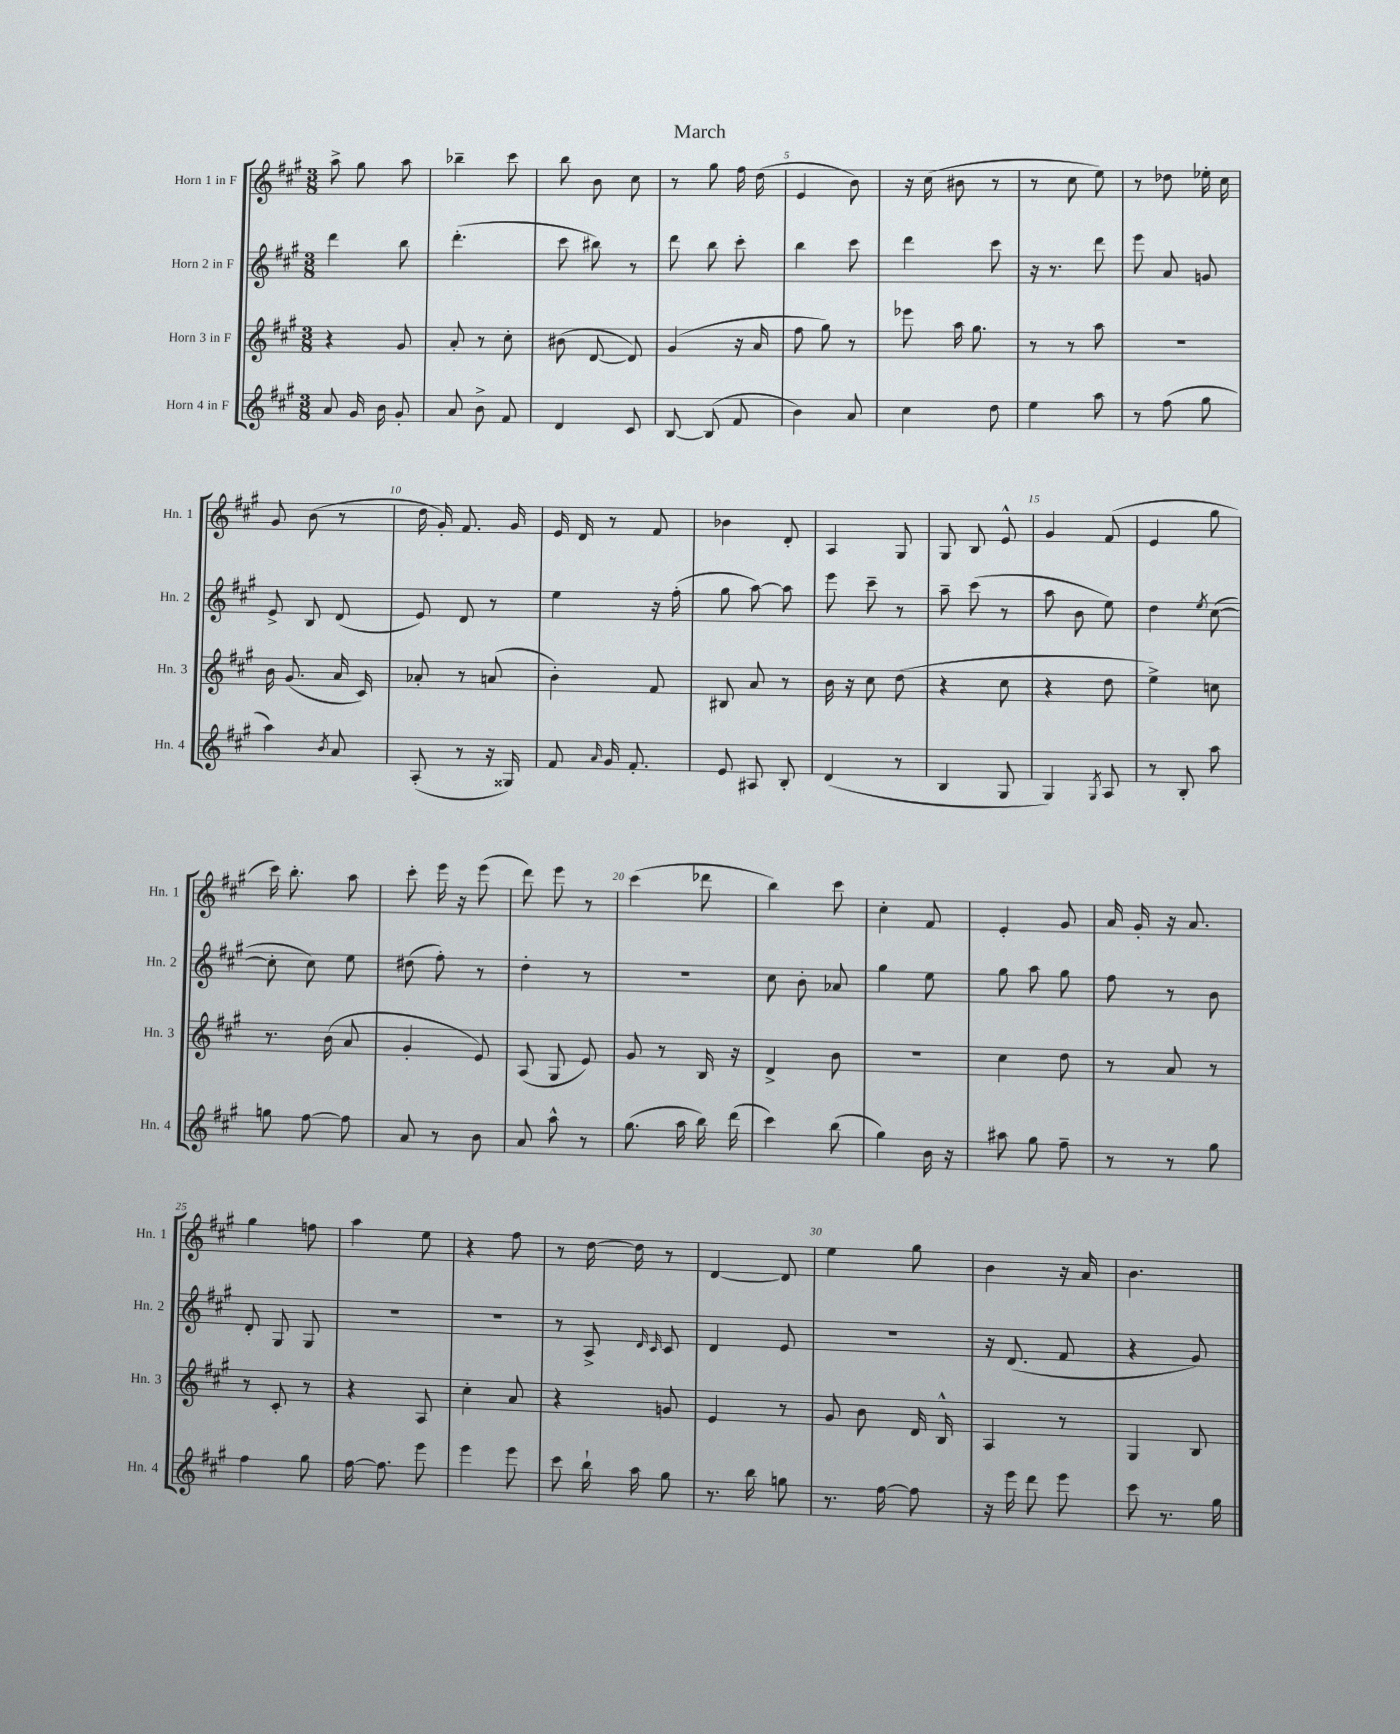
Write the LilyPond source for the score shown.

\header { title = "March" }
<<
\new StaffGroup <<
\new Staff = "s0" \with { instrumentName = "Horn 1 in F" shortInstrumentName = "Hn. 1" } {
    \clef treble \key a \major \numericTimeSignature \time 3/8
    \autoBeamOff a''8-> gis''8 a''8 |
    bes''4-- cis'''8 |
    b''8 b'8 cis''8 |
    r8 gis''8 fis''16 d''16( |
    e'4 b'8) |
    r16 cis''16( bis'8 r8 |
    r8 cis''8 e''8) |
    r8 des''8 ees''16-. cis''16 |
    gis'8 b'8( r8 |
    d''16 gis'16-.) fis'8. gis'16 |
    e'16 d'16 r8 fis'8 |
    bes'4 d'8-. |
    a4 gis8 |
    gis8 b8 e'8-^ |
    gis'4 fis'8( |
    e'4 gis''8 |
    cis'''16) b''8.-. a''8 |
    cis'''8-. e'''16 r16 e'''8( |
    d'''8) e'''8 r8 |
    cis'''4( des'''8 |
    b''4) cis'''8 |
    cis''4-. fis'8 |
    e'4-. gis'8 |
    a'16 gis'16-. r16 a'8. |
    gis''4 f''8 |
    a''4 e''8 |
    r4 fis''8 |
    r8 d''16~ d''16 r8 |
    d'4~ d'8 |
    e''4 gis''8 |
    b'4 r16 a'16 |
    b'4. \bar "|." |
}
\new Staff = "s1" \with { instrumentName = "Horn 2 in F" shortInstrumentName = "Hn. 2" } {
    \clef treble \key a \major \numericTimeSignature \time 3/8
    \autoBeamOff d'''4 b''8 |
    d'''4.-.( |
    cis'''8 bis''8) r8 |
    d'''8 b''8 cis'''8-. |
    b''4 cis'''8 |
    d'''4 cis'''8 |
    r16 r8. d'''8 |
    e'''8 a'8 g'8 |
    e'8-> b8 d'8( |
    e'8) d'8 r8 |
    e''4 r16 fis''16-.( |
    gis''8 a''8~) a''8 |
    e'''8 cis'''8-- r8 |
    a''8-- cis'''8( r8 |
    a''8 b'8 e''8) |
    d''4 \acciaccatura { e''8 } cis''8~( |
    cis''8-. cis''8) e''8 |
    dis''8( fis''8-.) r8 |
    d''4-. r8 |
    R4. |
    cis''8 b'8-. aes'8 |
    gis''4 e''8 |
    gis''8 a''8 gis''8 |
    fis''8 r8 b'8 |
    d'8-. gis8 gis8 |
    R4. |
    R4. |
    r8 a8-> \grace { d'16 cis'16 } cis'8 |
    d'4 e'8 |
    R4. |
    r16 d'8.( fis'8 |
    r4 gis'8) \bar "|." |
}
\new Staff = "s2" \with { instrumentName = "Horn 3 in F" shortInstrumentName = "Hn. 3" } {
    \clef treble \key a \major \numericTimeSignature \time 3/8
    \autoBeamOff r4 gis'8 |
    a'8-. r8 cis''8-. |
    bis'8( d'8~ d'8) |
    gis'4( r16 a'16 |
    fis''8 gis''8) r8 |
    ees'''8 a''16 gis''8. |
    r8 r8 a''8 |
    R4. |
    b'16 gis'8.( a'16 cis'16) |
    aes'8-. r8 a'8( |
    b'4-.) fis'8 |
    bis8 a'8 r8 |
    b'16 r16 cis''8 d''8( |
    r4 cis''8 |
    r4 d''8 |
    e''4->) c''8 |
    r8. b'16( a'8 |
    gis'4-. e'8) |
    a8( gis8 e'8) |
    gis'8 r8 b16 r16 |
    d'4-> b'8 |
    R4. |
    cis''4 d''8 |
    r8 a'8 r8 |
    r8 cis'8-. r8 |
    r4 a8 |
    cis''4-. a'8 |
    r4 g'8 |
    e'4 r8 |
    gis'8 b'8 d'16 b16-^ |
    a4 r8 |
    gis4 b8 \bar "|." |
}
\new Staff = "s3" \with { instrumentName = "Horn 4 in F" shortInstrumentName = "Hn. 4" } {
    \clef treble \key a \major \numericTimeSignature \time 3/8
    \autoBeamOff a'8 gis'16 b'16 gis'8-. |
    a'8 b'8-> fis'8 |
    d'4 cis'8 |
    b8~ b8( fis'8 |
    b'4) a'8 |
    cis''4 d''8 |
    e''4 a''8 |
    r8 fis''8( gis''8 |
    a''4) \acciaccatura { b'8 } a'8 |
    a8-.( r8 r16 gisis16) |
    fis'8 \grace { a'16 } gis'16 fis'8.-. |
    e'8 ais8 b8-. |
    d'4( r8 |
    b4 gis8 |
    gis4) \acciaccatura { gis8 } a8 |
    r8 b8-. a''8 |
    g''8 fis''8~ fis''8 |
    a'8 r8 b'8 |
    a'8 a''8-^ r8 |
    gis''8.( a''16 b''16) d'''16( |
    cis'''4) b''8( |
    gis''4) b'16 r16 |
    ais''8 gis''8 fis''8-- |
    r8 r8 gis''8 |
    fis''4 gis''8 |
    fis''16~ fis''8. e'''8 |
    e'''4 e'''8 |
    cis'''8 b''16-! a''16 gis''8 |
    r8. b''16 g''8 |
    r8. fis''16~ fis''8 |
    r16 e'''16 d'''8 e'''8 |
    cis'''8 r8. gis''16 \bar "|." |
}
>>
>>
\layout { \context { \Score \override BarNumber.break-visibility = ##(#f #t #t) barNumberVisibility = #(every-nth-bar-number-visible 5) } }
